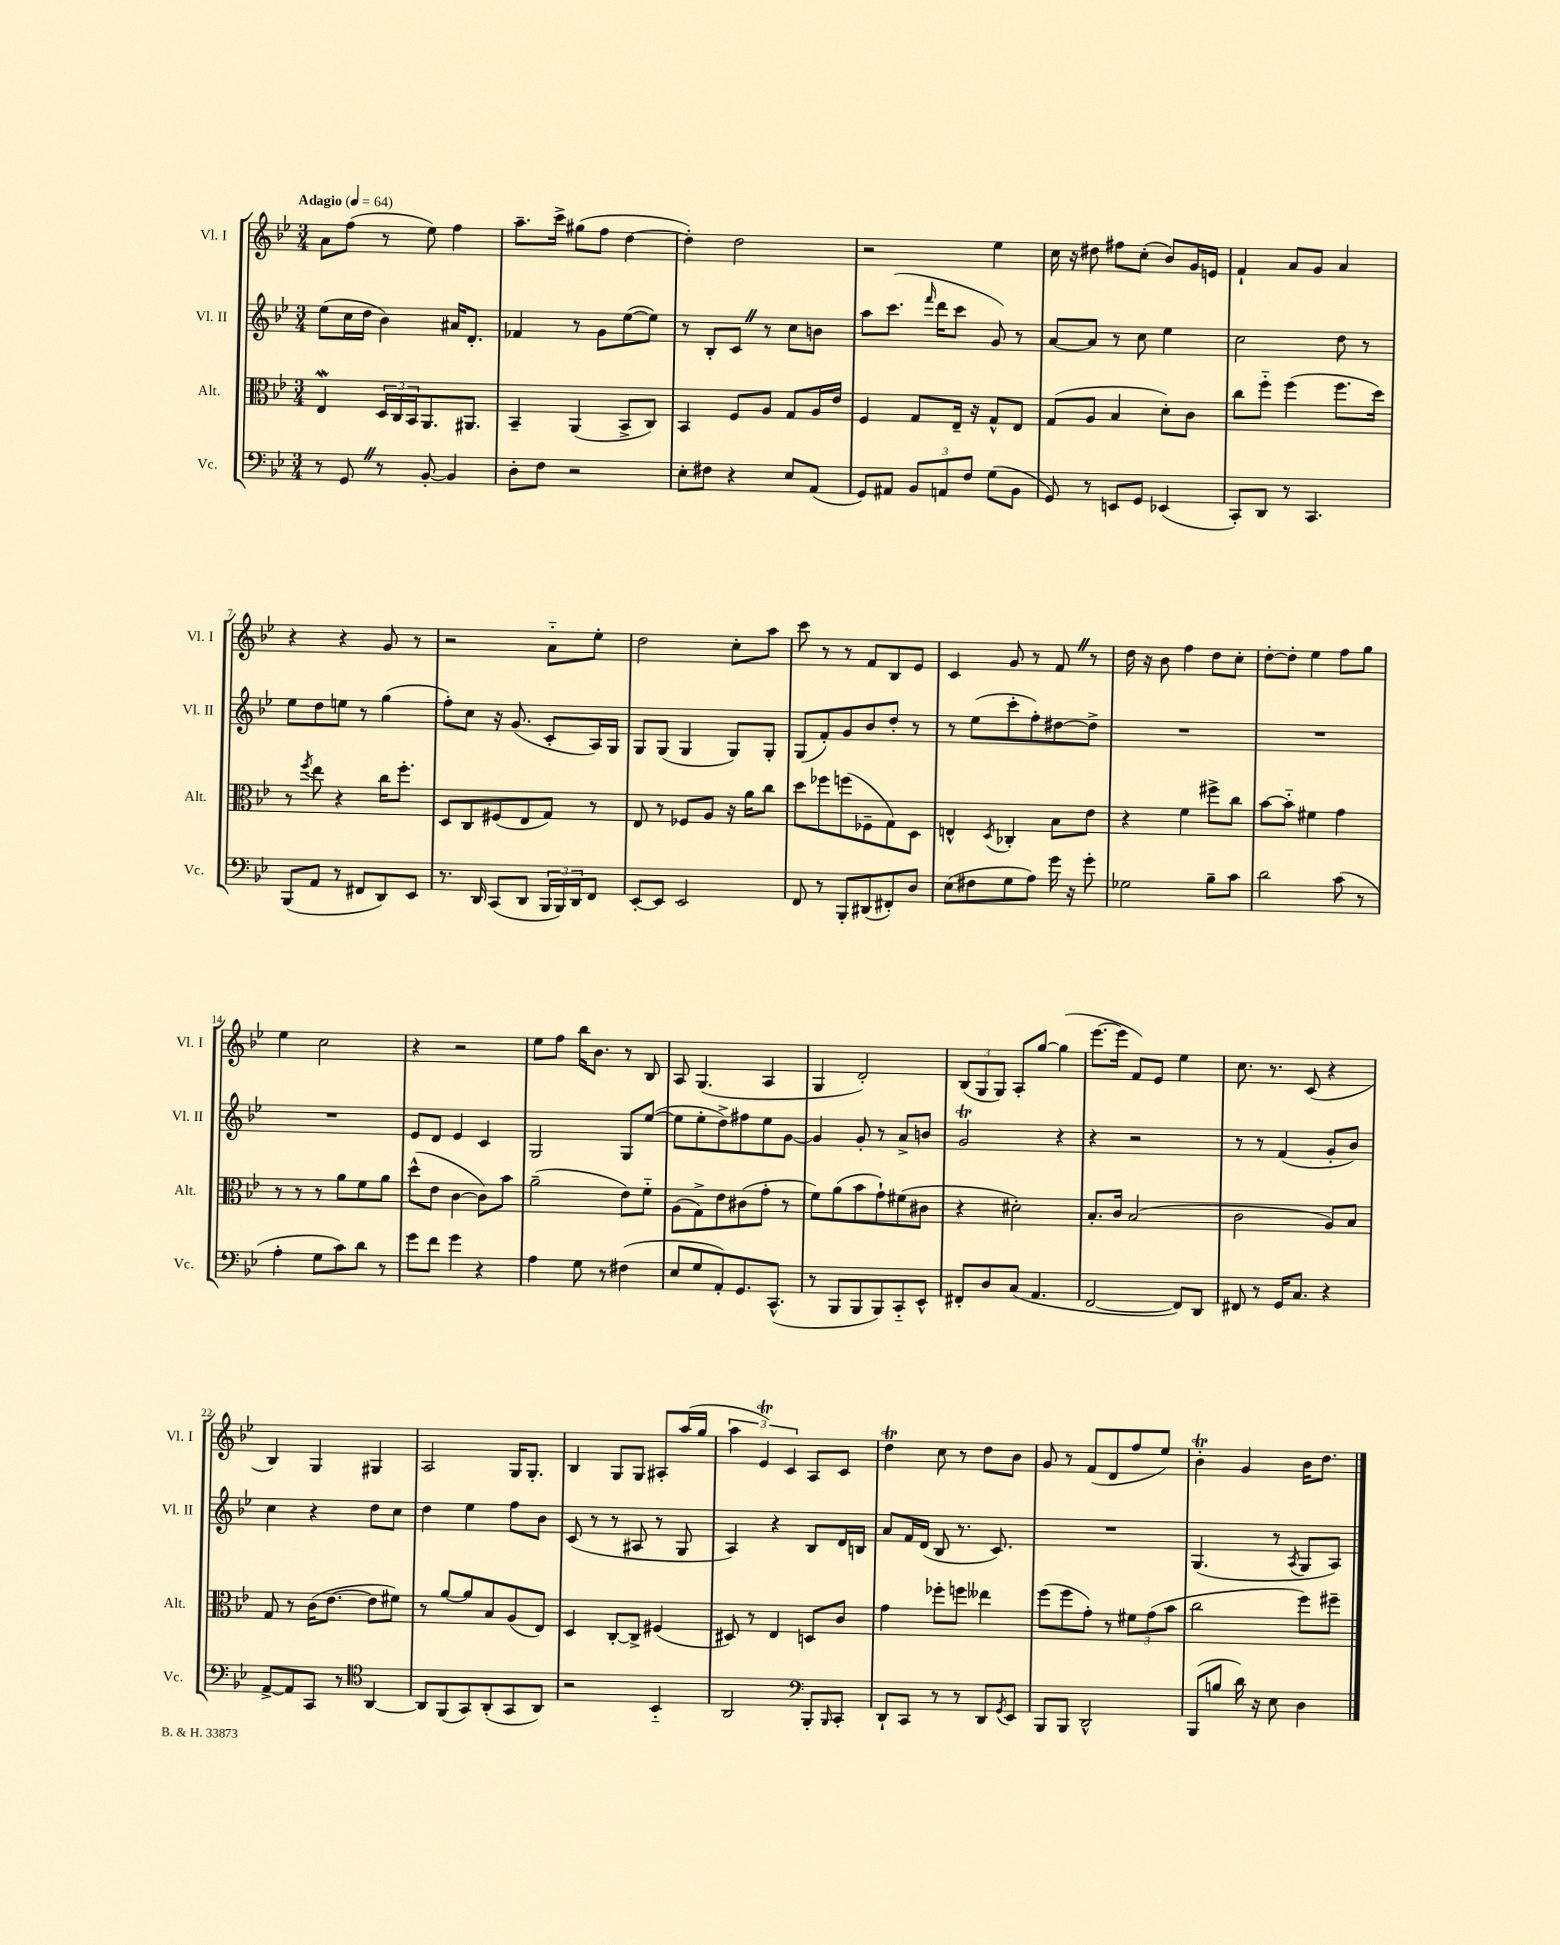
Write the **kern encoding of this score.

**kern	**kern	**kern	**kern
*part4	*part3	*part2	*part1
*staff4	*staff3	*staff2	*staff1
*I"Vc.	*I"Alt.	*I"Vl. II	*I"Vl. I
*I'Vc.	*I'Alt.	*I'Vl. II	*I'Vl. I
*clefF4	*clefC3	*clefG2	*clefG2
*k[b-e-]	*k[b-e-]	*k[b-e-]	*k[b-e-]
*M3/4	*M3/4	*M3/4	*M3/4
*MM64	*MM64	*MM64	*MM64
=1	=1	=1	=1
!	!	!	!LO:TX:a:B:t=Adagio
8r	4E-w/	(8ee-\L	8a\L
8GGZ/	.	16cc\L	(8ff\J
.	.	16dd\JJ	.
8r	24D/LL	4b-\)	8r
.	24C/	.	.
.	24BB-/J	.	.
[8BB-'/	8.AA/	.	8ee-\)
4BB-/]	.	16a#X/KL	4ff\
.	8.AA#X/J	8.d'/J	.
=2	=2	=2	=2
8D'\L	4BB-~/	4f-X/	8.aa~\L
8F\J	.	.	.
.	.	.	16ccc^\Jk
2r	(4AA/	8r	(8gg#X\L
.	.	8g\L	8ff\J
.	8BB-^/L	([8ee-\	[4dd\
.	8C/J)	8ee-\J])	.
=3	=3	=3	=3
8E-'\L	4BB-/	8r	4dd'\])
8F#X\J	.	8B-'/L	.
4r	8F/L	8cZ/J	2dd\
.	8A/J	8r	.
8E-/L	8G/L	8cc\L	.
(8AA/J	16A/L	8bn\J	.
.	16e-/JJ	.	.
=4	=4	=4	=4
8GG/L)	4F/	8aa\L	2r
8AA#X/J	.	(8.ccc\J	.
12BB-/L	8G/L	.	.
.	.	16qqfff/	.
.	.	16ddd\KL	.
12AAn/	.	.	.
.	16E-~/Jk	8ccc\J	.
12F/J	.	.	.
.	16r	.	.
(8G\L	8G^^/L	8g/)	4ee-\
8BB-\J	8E-/J	8r	.
=5	=5	=5	=5
8GG/)	(8G/L	[8a/L	16cc\
.	.	.	16r
8r	8A/J	8a/J]	8dd#X\
8EEn/L	4B-/	8r	8ff#X\L
8GG/J	.	8cc\	(8cc'\J
(4EE-X/	8d'\L)	4ee-\	8b-/L)
.	8c\J	.	16g/L
.	.	.	16en/JJ
=6	=6	=6	=6
8CC'/L)	8cc\L	2cc\	4f`/
8DD/J	8ff\J	.	.
8r	(4ff\	.	8a/L
4.CC/	.	.	8g/J
.	8.ff\L	8dd\	4a/
.	.	8r	.
.	16dd\Jk)	.	.
!!LO:LB:g=z
=7	=7	=7	=7
(8BBB-/L	8r	8ee-\L	4r
.	8qff/	.	.
8AA/J	8ee-\	8dd\	.
8r	4r	8een\J	4r
8FF#X/L	.	8r	.
8DD/)	16cc\KL	(4gg\	8g/
.	8.ff'\J	.	.
8EE-/J	.	.	8r
=8	=8	=8	=8
8.r	8D/L	8ff'\L)	2r
.	8C/	8cc\J	.
16DD/	.	.	.
(8CC/L	(8F#X/	16r	.
.	.	(8.g/	.
8DD/J	8E-/	.	.
24BBB-/LL	8G/J)	8c'/L	8a\L
24BBB-/)	.	.	.
24DD/J	.	.	.
8FF/J	8r	16A/L)	8ee-'\J
.	.	16G/JJ	.
=9	=9	=9	=9
[8EE-'/L	8E-/	8G/L	2dd\
8EE-/J]	8r	(8G/J	.
2EE-/	8F-X/L	4G/	.
.	8A/J	.	.
.	16r	8G/L)	8cc'\L
.	16a\KL	.	.
.	8cc\J	8G'/J	8aa\J
=10	=10	=10	=10
8FF/	8dd\L	(8G/L	8ccc\
8r	8ff-X\	8f'/)	8r
8BBB-'/L	(8ffn\	8g/	8r
(8DD#X/	8F-X~\	8b-/	8f/L
8FF#X'/)	8G\)	8dd'/J	8B-/
8D/J	8D\J	8r	8e-/J
=11	=11	=11	=11
(8E-\L	4En^^/	8r	4c/
8F#X\	.	(8ee-\L	.
.	8qD/	.	.
8G\	4C-X'/	8ccc'\	8g/
8A\J)	.	8ff'\)	8r
16g\	8B-\L	[8dd#X\	8fZ/
16r	.	.	.
8g'\	8e-\J	8dd#^\J]	8r
=12	=12	=12	=12
2G-X\	4r	2.r	16dd\
.	.	.	16r
.	.	.	8b-\
.	4f\	.	4ff\
8B-~\L	8ff#X^\L	.	8dd\L
8c\J	8cc\J	.	8cc'\J
=13	=13	=13	=13
2d\	[8b-\L	2.r	[8dd'\L
.	8b-\J]	.	8dd'\J]
.	4f#X\	.	4ee-\
(8c\	4g\	.	8ff\L
8r	.	.	8gg\J
!!LO:LB:g=z
=14	=14	=14	=14
4A'\	8r	2.r	4ee-\
.	8r	.	.
8G\L	8r	.	2cc\
8c\)	8a\L	.	.
8d\J	8f\	.	.
8r	8a\J	.	.
=15	=15	=15	=15
8g\L	(8dd^^\L	8e-/L	4r
8f\J	8e-\J	8d/J	.
4g\	[4c\	4e-/	2r
4r	8c\L])	4c/	.
.	8b-\J	.	.
=16	=16	=16	=16
4A\	(2a~\	2G/	8ee-\L
.	.	.	8ff\J
8G\	.	.	16bb-\KL
.	.	.	8.b-\J
8r	.	.	.
(4F#X\	8e-\L)	8G/L	8r
.	8f\J	([8ee-/J	8B-/
=17	=17	=17	=17
8E-/L	(8A\L	8ee-\L]	8A/
8G/	8G^\)	8ee-'\	(4.G/
8AA'/)	8e-\	8dd^\)	.
8.GG/	(8c#X\	8ff#X\	.
.	8g'\J	8ee-\	4A/
(8.CC^^/J	.	.	.
.	8r	[8g\J	.
=18	=18	=18	=18
8r	8f\L)	4g/]	4G/
8BBB-/L	(8a\	.	.
8BBB-/	8b-\	8g'/	2d'/)
8BBB-/)	8g`\)	8r	.
8CC/	(8f#X\	8a^/L	.
8EE-^^/J	8c#X\J	8bn/J	.
=19	=19	=19	=19
8FF#X'/L	4r	2gT/	(12B-/L
.	.	.	12G/
8D/	.	.	.
.	.	.	12G/J)
(8C/J	2d#X'\)	.	8A'/L
4.AA/	.	.	[8gg/J
.	.	4r	(4gg\]
=20	=20	=20	=20
[2FF/	8.B-'/L	4r	[8.eee-\L
.	16c/Jk	.	16eee-\Jk]
.	(2B-/	2r	8f/L)
.	.	.	8e-/J
8FF/L])	.	.	4ee-\
8DD/J	.	.	.
=21	=21	=21	=21
8FF#X/	2c\	8r	8.cc\
8r	.	8r	.
.	.	.	8.r
16GG/KL	.	(4f/	.
8.C/J	.	.	.
.	.	.	(8c/
4r	8A/L)	8g'/L	4r
.	8B-/J	8b-/J)	.
!!LO:LB:g=z
=22	=22	=22	=22
[8AA^/L	8G/	4cc\	4B-/)
8AA/]	8r	.	.
8CC/J	(16c\KL	4r	4G/
.	[8.e-\J	.	.
8r	.	.	.
*clefC4	*	*	*
[4AA/	8e-\L]	8dd\L	4G#X/
.	8f#X\J)	8cc\J	.
=23	=23	=23	=23
8AA/L]	8r	4dd\	2A/
(8FF/	[8a/L	.	.
8GG/)	8a/]	4ee-\	.
(8AA'/	8B-/	.	.
8GG/	(8A/	8ff\L	16G/KL
.	.	.	8.G'/J
8AA/J)	8E-/J)	8b-\J	.
=24	=24	=24	=24
2r	4D/	(8c/	4B-/
.	.	8r	.
.	[8C'/L	8r	8G/L
.	8C^/J]	8A#X/	8G/J
4BB-/	(4F#X/	8r	8A#X'/L
.	.	8G/	(16aa/L
.	.	.	16gg/JJ
=25	=25	=25	=25
2AA/	8D#X/)	4A/)	6aa\
.	8r	.	.
.	.	.	6e-T/)
.	4E-/	4r	.
.	.	.	6c/
*clefF4	*	*	*
8BBB-'/L	8Dn/L	8B-/L	8A/L
16qqBBB-/	.	.	.
8CC'/J	8c/J	16d/L	8c/J
.	.	16Bn/JJ	.
=26	=26	=26	=26
8DD`/L	4g\	8a/L	4ddt\
8CC/J	.	16f/L	.
.	.	(16d/JJ	.
8r	8ff-X'\L	8B-/	8cc\
8r	8ffn\J	8.r	8r
8DD/L	4ee--X\	.	8dd\L
.	.	8.c/)	.
8qGG/	.	.	.
8EE-/J	.	.	8b-\J
=27	=27	=27	=27
8BBB-/L	(8ff\L	2.r	8g/
8BBB-/J	8ff\	.	8r
2DD^^/	8g'\J)	.	(8f/L
.	8r	.	8d/
.	12f#X\L	.	8ff/
.	(12g\	.	.
.	.	.	8ee-/J)
.	12b-\J	.	.
=28	=28	=28	=28
(8BBB-/L	2cc\	(4.G/	4b-T'\
8Bn/J	.	.	.
16d\)	.	.	4g/
16r	.	.	.
8E-\	.	8r	.
.	.	8qA/	.
4D\	8ff\L)	8G/L	16b-\KL
.	.	.	8.dd\J
.	8ff#X~\J	8A/J)	.
==	==	==	==
*-	*-	*-	*-
